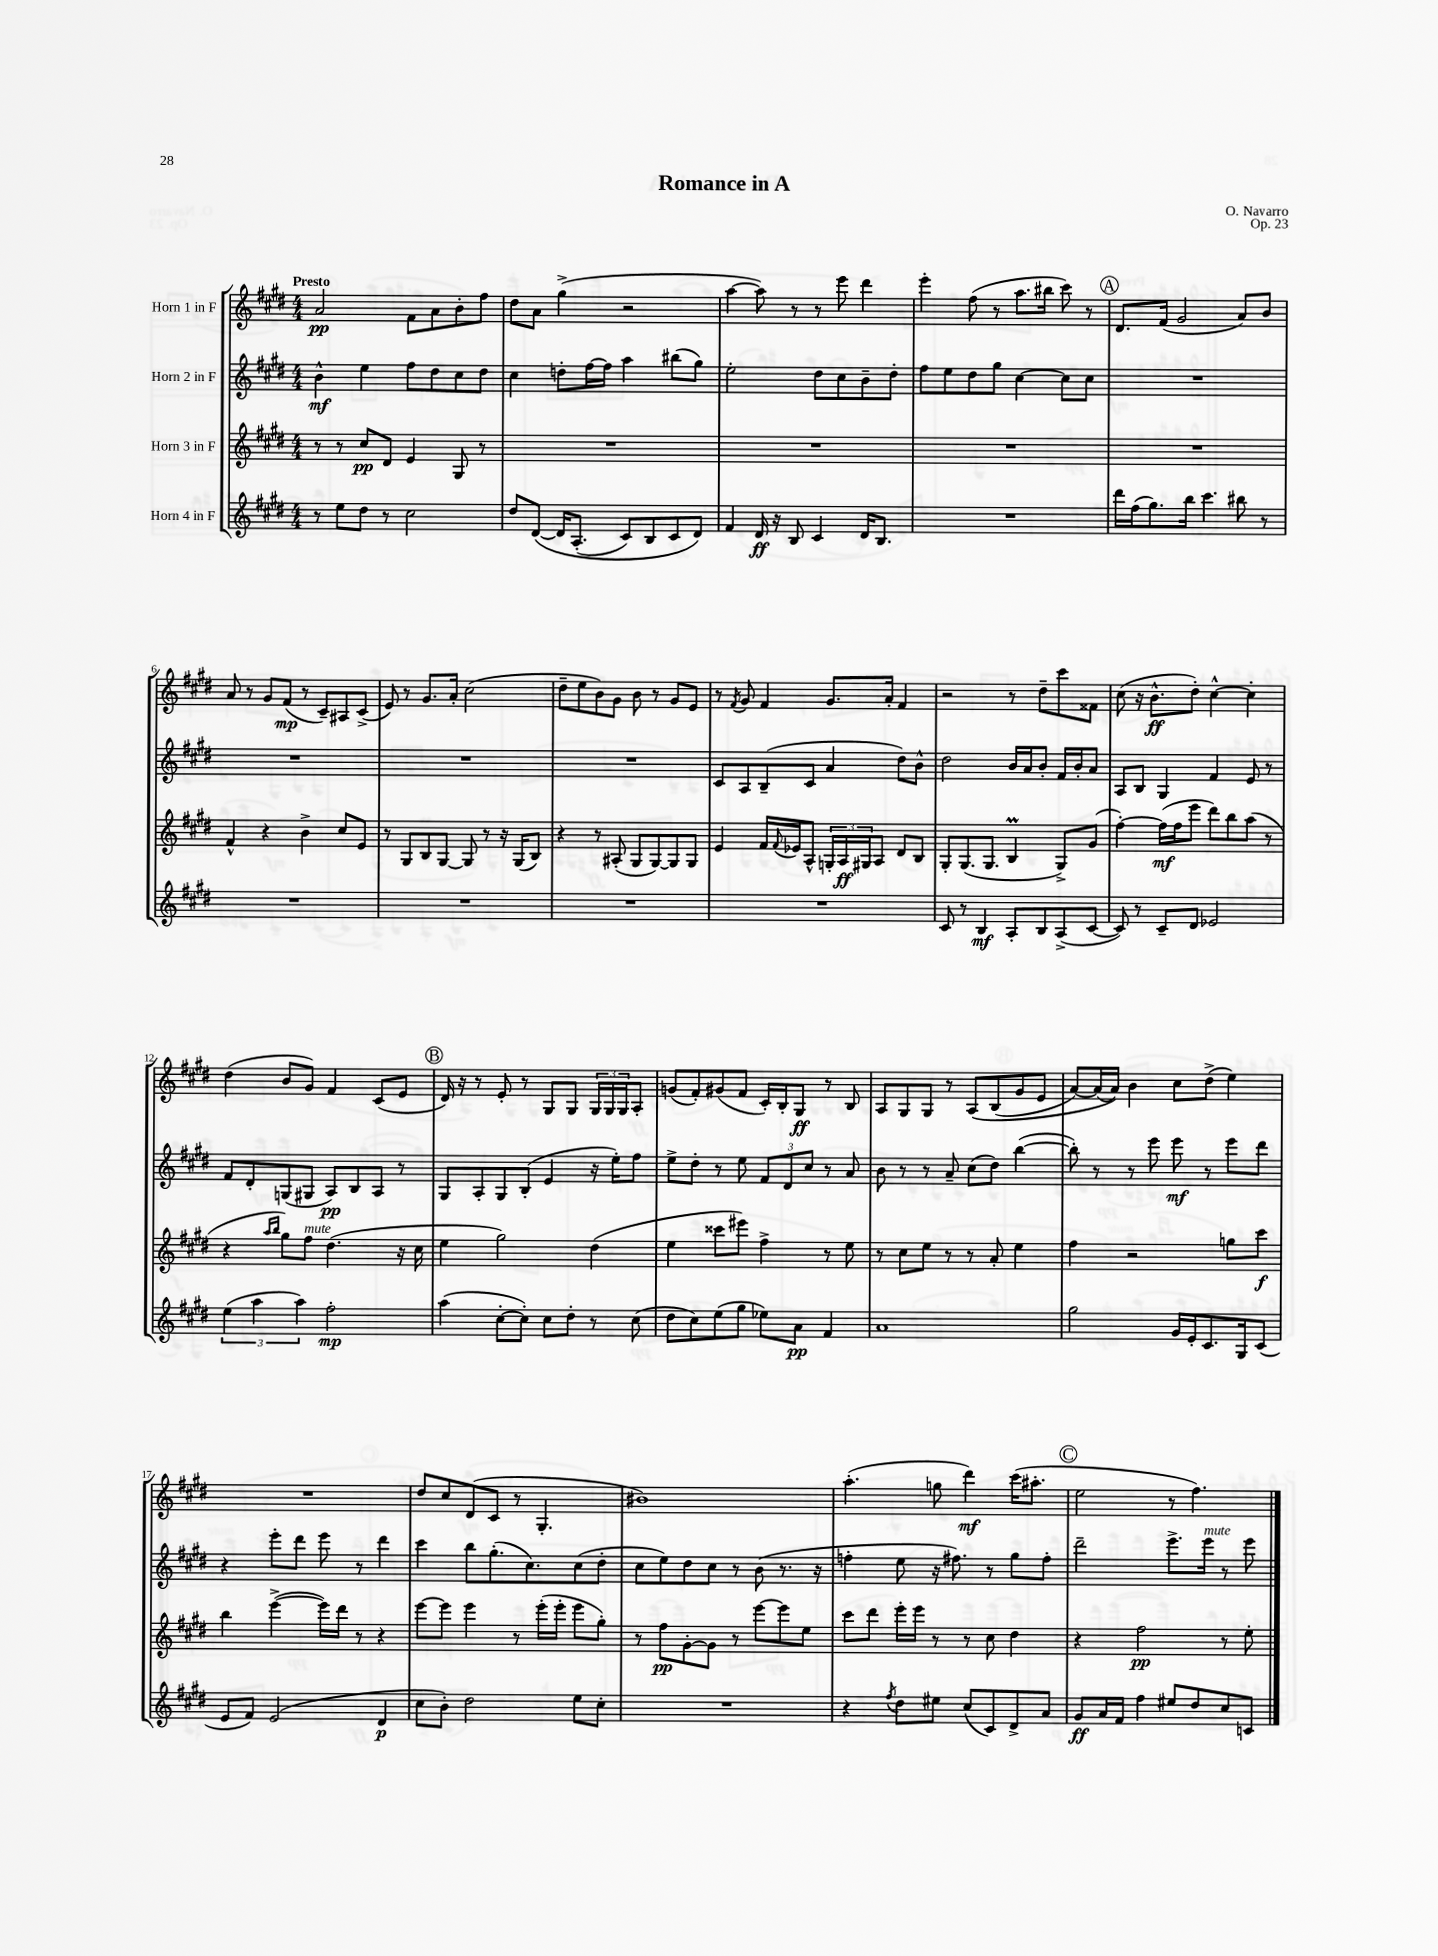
\header { title = "Romance in A" composer = "O. Navarro" opus = "Op. 23" }
<<
\new StaffGroup <<
\new Staff = "s0" \with { instrumentName = "Horn 1 in F" } {
    \clef treble \key e \major \numericTimeSignature \time 4/4 \tempo "Presto"
    a'2\pp fis'8 a'8 b'8-. fis''8 |
    dis''8 a'8 gis''4->( r2 |
    a''4~ a''8) r8 r8 e'''8 dis'''4 |
    e'''4-. fis''8( r8 a''8. bis''16 cis'''8) r8 |
    \mark \markup { \circle "A" } dis'8. fis'16( gis'2 a'8) b'8 |
    a'8 r8 gis'8 fis'8\mp( r8 cis'8--) ais8 cis'8->( |
    e'8) r8 gis'8. a'16-. cis''2( |
    dis''8-- e''8 b'8) gis'8 b'8 r8 gis'8 e'8 |
    r8 \acciaccatura { fis'8 } gis'8 fis'4 gis'8. a'16-. fis'4 |
    r2 r8 dis''8-- cis'''8 fisis'8 |
    cis''8( r16 b'8.-^\ff dis''8-.) cis''4~-^ cis''4-. |
    dis''4( b'8 gis'8) fis'4 cis'8( e'8 |
    \mark \markup { \circle "B" } dis'16) r16 r8 e'8-. r8 gis8 gis8 \tuplet 3/2 { gis16 gis16 gis16 } a8-. |
    g'8( fis'8-.) gis'8( fis'8 cis'16-.) b16-. gis8\ff r8 b8 |
    a8 gis8 gis8 r8 a8\( b8( gis'8 e'8 |
    a'8~) a'16( a'16)\) b'4 cis''8 dis''8->( e''4) |
    R1 |
    dis''8 cis''8 dis'8( cis'8 r8 gis4.-. |
    bis'1) |
    a''4.-.( g''8 dis'''4\mf) cis'''16( ais''8.-. |
    \mark \markup { \circle "C" } e''2 r8 fis''4.) \bar "|." |
}
\new Staff = "s1" \with { instrumentName = "Horn 2 in F" } {
    \clef treble \key e \major \numericTimeSignature \time 4/4
    b'4-^\mf e''4 fis''8 dis''8 cis''8 dis''8 |
    cis''4 d''8-. fis''16~ fis''16 a''4 bis''8( gis''8) |
    e''2-. dis''8 cis''8 b'8-- dis''8-. |
    fis''8 e''8 dis''8 gis''8 cis''4~ cis''8 cis''8 |
    \mark \markup { \circle "A" } R1 |
    R1 |
    R1 |
    R1 |
    cis'8 a8 b8--( cis'8 a'4 dis''8) b'8-^ |
    dis''2 b'16 a'16 b'8-. fis'16 b'16-. a'8 |
    a8 b8 gis4 fis'4 e'8 r8 |
    fis'8 dis'8-. g8( gis8 a8\pp) b8 a8 r8 |
    \mark \markup { \circle "B" } gis8 a8-. gis8 b8-.( e'4 r16 e''16-.) fis''8 |
    e''8-> dis''8-. r8 e''8 \tuplet 3/2 { fis'8 dis'8 cis''8 } r8 a'8 |
    b'8 r8 r8 a'8-- cis''8( dis''8) b''4~( |
    b''8-.) r8 r8 e'''8 e'''8\mf r8 e'''8 dis'''8 |
    r4 e'''8-. dis'''8 e'''8 r8 dis'''4 |
    cis'''4 b''8 gis''8.-.( cis''8.) cis''8( dis''8-. |
    cis''8 e''8) dis''8 cis''8 r8 b'8( r8. r16 |
    f''4-. e''8 r16 fis''8.) r8 gis''8 fis''8-. |
    \mark \markup { \circle "C" } dis'''2-- e'''8.-> e'''16^\markup { \italic "mute" } r8 e'''8 \bar "|." |
}
\new Staff = "s2" \with { instrumentName = "Horn 3 in F" } {
    \clef treble \key e \major \numericTimeSignature \time 4/4
    r8 r8 cis''8\pp dis'8 e'4 gis8 r8 |
    R1 |
    R1 |
    R1 |
    \mark \markup { \circle "A" } R1 |
    fis'4-^ r4 b'4-> cis''8 e'8 |
    r8 gis8 b8 gis8~ gis8 r8 r16 gis16( b8) |
    r4 r8 ais8-.( gis8 gis8~) gis8 gis8 |
    e'4 fis'16 \appoggiatura { fis'8 } ees'16 a8-^ \tuplet 3/2 { g16-. a16\ff gis16 } a8 dis'8 b8 |
    gis8-. gis8.( gis8. b4\prall gis8->) gis'8( |
    fis''4~-.) fis''16\mf( fis''16 e'''8 dis'''8) b''8 a''8( r8 |
    r4 \grace { a''16 b''16 } gis''8) fis''8^\markup { \italic "mute" } dis''4.( r16 cis''16 |
    \mark \markup { \circle "B" } e''4 gis''2) dis''4( |
    e''4 cisis'''8 eis'''8) fis''4-> r8 e''8 |
    r8 cis''8 e''8 r8 r8 a'8-. e''4 |
    fis''4 r2 g''8 cis'''8\f |
    b''4 e'''4~->( e'''16) dis'''16 r8 r4 |
    e'''8~ e'''8 e'''4 r8 e'''16-.( e'''16-. e'''8 gis''8-.) |
    r8 fis''8\pp gis'8~-. gis'8 r8 e'''8~ e'''8 e''8 |
    cis'''8 dis'''8 e'''16-. e'''16 r8 r8 cis''8 dis''4 |
    \mark \markup { \circle "C" } r4 fis''2\pp r8 e''8-. \bar "|." |
}
\new Staff = "s3" \with { instrumentName = "Horn 4 in F" } {
    \clef treble \key e \major \numericTimeSignature \time 4/4
    r8 e''8 dis''8 r8 cis''2 |
    dis''8 dis'8~\( dis'16 a8.-.( cis'8) b8 cis'8 dis'8\) |
    fis'4 dis'16\ff r16 b8 cis'4 dis'16 b8. |
    R1 |
    \mark \markup { \circle "A" } dis'''16 fis''16( gis''8.) b''16 cis'''4. bis''8 r8 |
    R1 |
    R1 |
    R1 |
    R1 |
    cis'8 r8 b4\mf a8-. b8 a8->( cis'8~ |
    cis'8) r8 cis'8-- dis'8 ees'2 |
    \tuplet 3/2 { e''4( a''4 a''4) } fis''2-.\mp |
    \mark \markup { \circle "B" } a''4( cis''8~-. cis''8-.) cis''8 dis''8-. r8 cis''8( |
    dis''8 cis''8) e''8( gis''8 ees''8) a'8\pp fis'4 |
    a'1 |
    gis''2 gis'16 e'16-. cis'8. gis16 cis'8( |
    e'8 fis'8) e'2( dis'4\p |
    cis''8 b'8-.) dis''2 e''8 cis''8-. |
    R1 |
    r4 \acciaccatura { fis''8 } dis''8 eis''8 cis''8( cis'8) dis'8-> a'8 |
    \mark \markup { \circle "C" } gis'8\ff a'16 fis'16 fis''4 eis''8 dis''8 cis''8 c'8 \bar "|." |
}
>>
>>
